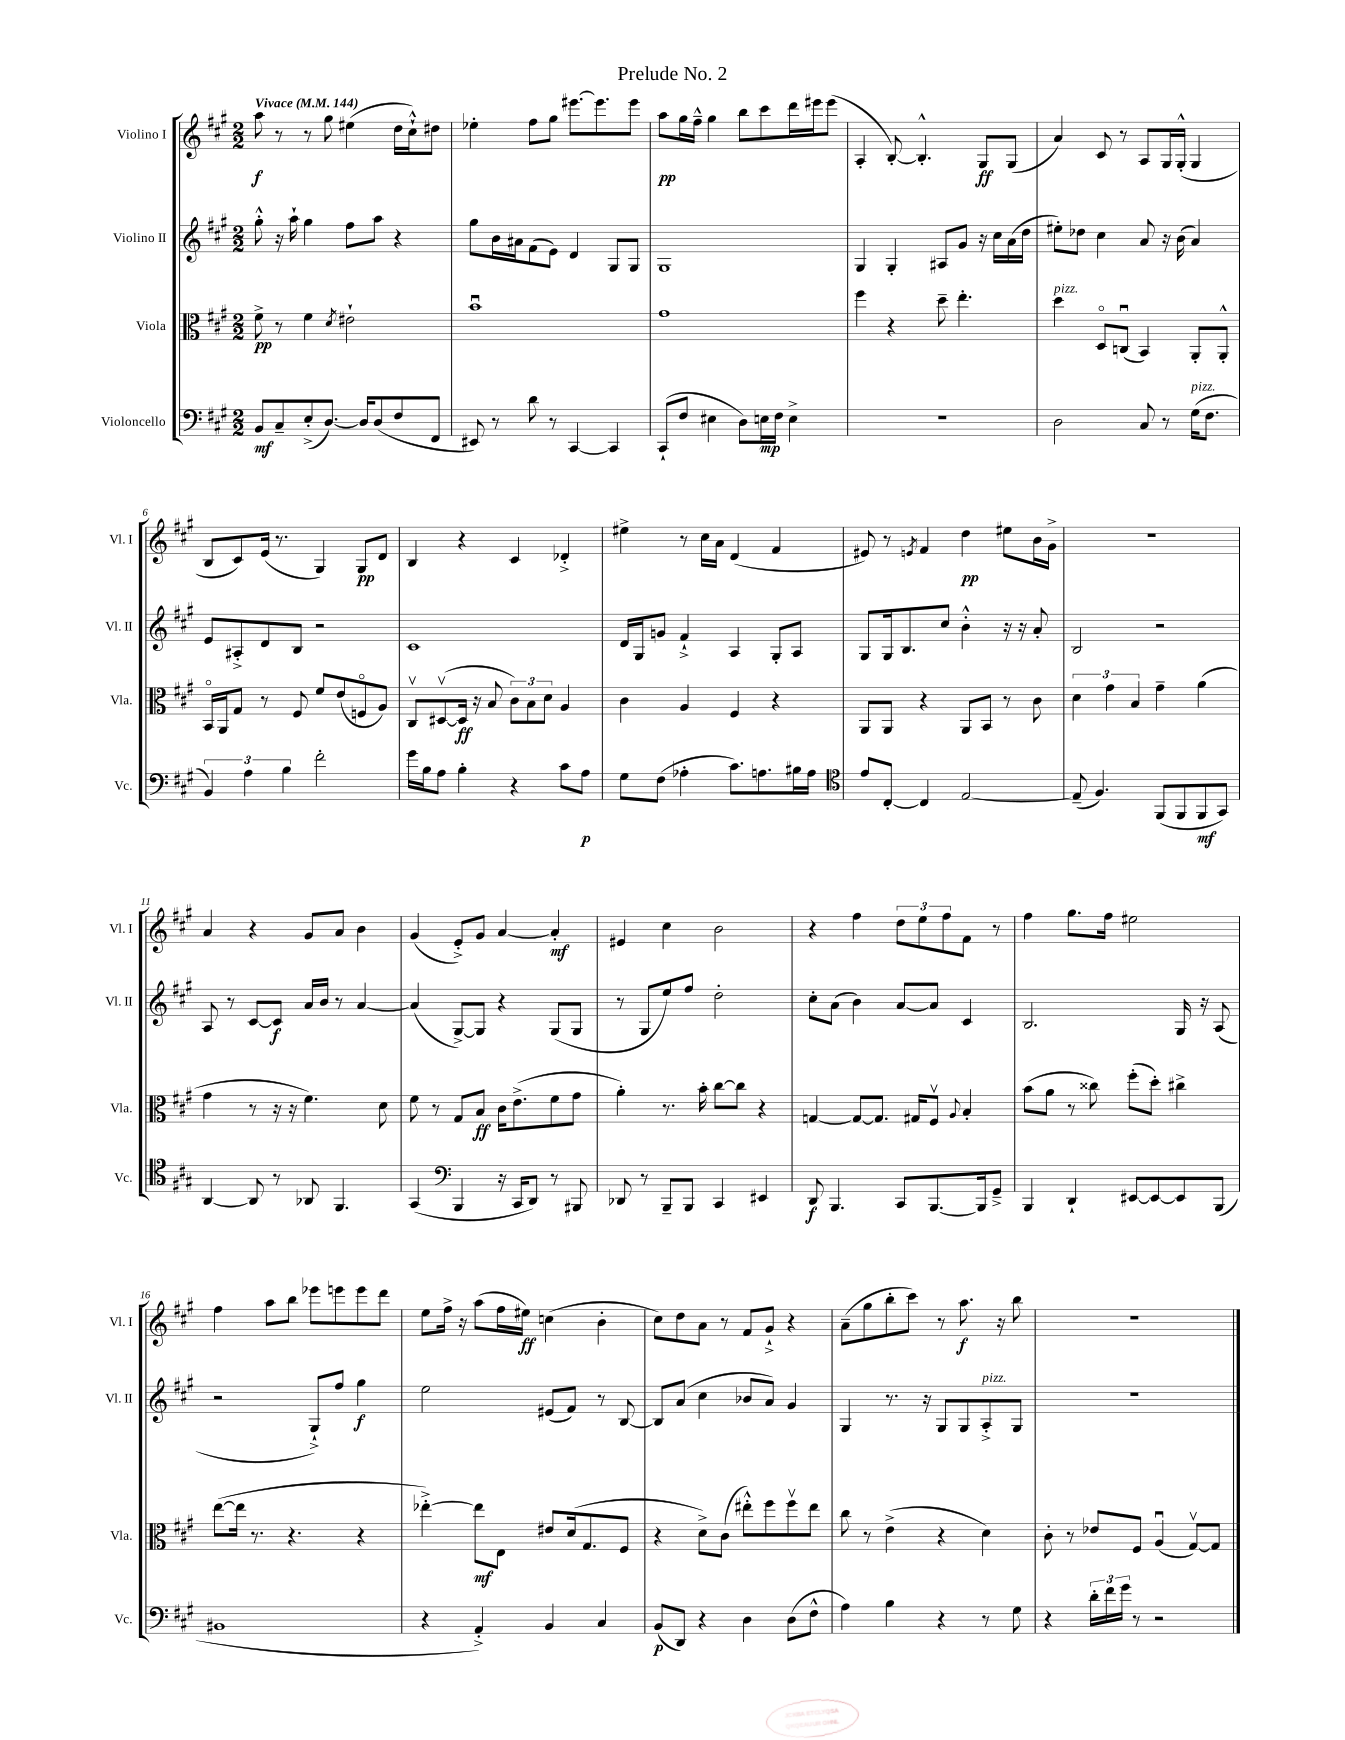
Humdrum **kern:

**kern	**dynam	**kern	**dynam	**kern	**dynam	**kern	**dynam
*part4	*part4	*part3	*part3	*part2	*part2	*part1	*part1
*staff4	*staff4	*staff3	*staff3	*staff2	*staff2	*staff1	*staff1
*I"Violoncello	*	*I"Viola	*	*I"Violino II	*	*I"Violino I	*
*I'Vc.	*	*I'Vla.	*	*I'Vl. II	*	*I'Vl. I	*
*clefF4	*	*clefC3	*	*clefG2	*	*clefG2	*
*k[f#c#g#]	*	*k[f#c#g#]	*	*k[f#c#g#]	*	*k[f#c#g#]	*
*M2/2	*	*M2/2	*	*M2/2	*	*M2/2	*
*MM144	*	*MM144	*	*MM144	*	*MM144	*
=1	=1	=1	=1	=1	=1	=1	=1
!	!	!	!	!	!	!LO:TX:a:B:t=Vivace	!
8BB/L	mf	8f#^\	pp	8gg#'^^\	.	8aa\	f
8C#~/	.	8r	.	16r	.	8r	.
.	.	.	.	16aa`\	.	.	.
(8E'^/	.	4f#\	.	4gg#\	.	8r	.
[8.D/J)	.	.	.	.	.	8gg#\	.
.	.	8qd/	.	.	.	.	.
.	.	2e#X`\	.	8ff#\L	.	(4ee#X\	.
16D/KL]	.	.	.	.	.	.	.
(8D/	.	.	.	8aa\J	.	.	.
8F#/	.	.	.	4r	.	16dd\LL	.
.	.	.	.	.	.	16cc#`^^\J)	.
8FF#/J	.	.	.	.	.	8dd#X\J	.
=2	=2	=2	=2	=2	=2	=2	=2
8EE#X/)	.	1bu	.	8gg#\L	.	4ee-X'\	.
8r	.	.	.	16b\L	.	.	.
.	.	.	.	16a#X\J	.	.	.
8d\	.	.	.	(8f#\	.	8ff#\L	.
8r	.	.	.	8e\J)	.	8gg#\J	.
[4CC#/	.	.	.	4d/	.	[8.eee#X\L	.
.	.	.	.	.	.	8.eee#\]	.
4CC#/]	.	.	.	8G#/L	.	.	.
.	.	.	.	8G#/J	.	8eee#\J	.
=3	=3	=3	=3	=3	=3	=3	=3
(8CC#`/L	.	1g#	.	1G#	.	8aa\L	pp
8F#/J	.	.	.	.	.	16gg#\L	.
.	.	.	.	.	.	16ff#~^^\JJ	.
4E#X\	.	.	.	.	.	4gg#\	.
8D\L)	.	.	.	.	.	8bb\L	.
16En\L	mp	.	.	.	.	8ccc#\	.
16F#\JJ	.	.	.	.	.	.	.
4E^\	.	.	.	.	.	16ddd\L	.
.	.	.	.	.	.	16eee#X\J	.
.	.	.	.	.	.	(8eee#\J	.
=4	=4	=4	=4	=4	=4	=4	=4
1r	.	4ff#\	.	4G#/	.	4A'/	.
.	.	4r	.	4G#'/	.	[8B'/)	.
.	.	.	.	.	.	4.B'^^/]	.
.	.	8dd~\	.	8A#X/L	.	.	.
.	.	4.ee'\	.	8g#/J	.	.	.
.	.	.	.	16r	.	8G#/L	ff
.	.	.	.	16cc#\LL	.	.	.
.	.	.	.	(16a\	.	(8G#/J	.
.	.	.	.	16dd\JJ	.	.	.
=5	=5	=5	=5	=5	=5	=5	=5
!	!	!LO:TX:a:i:t=pizz.	!	!	!	!	!
2D\	.	4dd\	.	8ee#X'\L)	.	4a/)	.
.	.	.	.	8dd-X\J	.	.	.
.	.	8D/L	.	4cc#\	.	8c#/	.
.	.	(8Cnu/J	.	.	.	8r	.
8C#/	.	4BB/)	.	8a/	.	8A/L	.
8r	.	.	.	16r	.	16G#/L	.
.	.	.	.	(16b\	.	(16G#'^^/JJ	.
!LO:TX:a:i:t=pizz.	!	!	!	!	!	!	!
(16G#\KL	.	8AA'/L	.	4a/)	.	4G#/	.
8.F#\J	.	.	.	.	.	.	.
.	.	8AA'^^/J	.	.	.	.	.
!!LO:LB:g=z
=6	=6	=6	=6	=6	=6	=6	=6
6BB/)	.	16BB/LL	.	8e/L	.	8B/L	.
.	.	16AA/J	.	.	.	.	.
.	.	8G#/J	.	8A#X'^/	.	8c#/)	.
6A\	.	.	.	.	.	.	.
.	.	8r	.	8d/	.	(16e/Jk	.
.	.	.	.	.	.	8.r	.
6B\	.	.	.	.	.	.	.
.	.	8F#/	.	8B/J	.	.	.
2f#'\	.	8f#/L	.	2r	.	4G#/)	.
.	.	(8e/	.	.	.	.	.
.	.	8Fn/	.	.	.	8G#/L	pp
.	.	8A/J)	.	.	.	8d/J	.
=7	=7	=7	=7	=7	=7	=7	=7
16g#\LL	.	8C#v/L	.	1c#	.	4B/	.
16B\J	.	.	.	.	.	.	.
8A\J	.	([8D#Xv/	.	.	.	.	.
4B'\	.	16D#/Jk]	ff	.	.	4r	.
.	.	16r	.	.	.	.	.
.	.	8B/	.	.	.	.	.
4r	.	12c#\L)	.	.	.	4c#/	.
.	.	12B\	.	.	.	.	.
.	.	12d\J	.	.	.	.	.
8c#\L	.	4A/	.	.	.	4d-X'^/	.
8A\J	p	.	.	.	.	.	.
=8	=8	=8	=8	=8	=8	=8	=8
8G#\L	.	4c#\	.	16d/LL	.	4ee#X^\	.
.	.	.	.	16G#/J	.	.	.
(8F#\J	.	.	.	8gn/J	.	.	.
4A-X'\	.	4A/	.	4f#`^/	.	8r	.
.	.	.	.	.	.	16cc#\LL	.
.	.	.	.	.	.	16a\JJ	.
8.c#\L)	.	4F#/	.	4A/	.	(4d/	.
8.An\	.	.	.	.	.	.	.
.	.	4r	.	8G#'/L	.	4f#/	.
16B#X\L	.	.	.	8A/J	.	.	.
16A\JJ	.	.	.	.	.	.	.
=9	=9	=9	=9	=9	=9	=9	=9
*clefC4	*	*	*	*	*	*	*
8e/L	.	8AA/L	.	8G#/L	.	8e#X/)	.
[8C#'/J	.	8AA/J	.	16G#/k	.	8r	.
.	.	.	.	8.B/	.	.	.
.	.	.	.	.	.	8qen/	.
4C#/]	.	4r	.	.	.	4f#/	.
.	.	.	.	8cc#/J	.	.	.
[2E/	.	8AA/L	.	4b'^^\	.	4dd\	pp
.	.	8BB/J	.	.	.	.	.
.	.	8r	.	16r	.	8ee#X\L	.
.	.	.	.	16r	.	.	.
.	.	8c#\	.	8a'/	.	16b\L	.
.	.	.	.	.	.	16g#^\JJ	.
=10	=10	=10	=10	=10	=10	=10	=10
(8E~/]	.	6d\	.	2B/	.	1r	.
4.F#/)	.	.	.	.	.	.	.
.	.	6g#\	.	.	.	.	.
.	.	6B/	.	.	.	.	.
(8FF#/L	.	4g#~\	.	2r	.	.	.
8FF#/	.	.	.	.	.	.	.
8FF#/	mf	(4a\	.	.	.	.	.
8GG#/J)	.	.	.	.	.	.	.
!!LO:LB:g=z
=11	=11	=11	=11	=11	=11	=11	=11
[4AA/	.	4g#\	.	8A/	.	4a/	.
.	.	.	.	8r	.	.	.
8AA/]	.	8r	.	[8c#/L	.	4r	.
8r	.	16r	.	8c#/J]	f	.	.
.	.	16r	.	.	.	.	.
8AA-X/	.	4.f#\)	.	16a/LL	.	8g#/L	.
.	.	.	.	16b/JJ	.	.	.
4.FF#/	.	.	.	8r	.	8a/J	.
.	.	.	.	[4a/	.	4b\	.
.	.	8d\	.	.	.	.	.
=12	=12	=12	=12	=12	=12	=12	=12
(4GG#/	.	8f#\	.	(4a/]	.	(4g#/	.
.	.	8r	.	.	.	.	.
*clefF4	*	*	*	*	*	*	*
4BBB/	.	8G#/L	.	[8G#^/L)	.	8e'^/L)	.
.	.	8B/J	ff	8G#/J]	.	8g#/J	.
16r	.	16c#\KL	.	4r	.	[4a/	.
16CC#/KL	.	(8.e^\	.	.	.	.	.
8DD/J)	.	.	.	.	.	.	.
8r	.	8f#\	.	(8G#/L	.	4a'/]	mf
8BBB#X/	.	8g#\J	.	8G#/J	.	.	.
=13	=13	=13	=13	=13	=13	=13	=13
8DD-X/	.	4a'\)	.	8r	.	4e#X/	.
8r	.	.	.	8G#/L	.	.	.
8BBB~/L	.	8.r	.	8ee/)	.	4cc#\	.
8BBB/J	.	.	.	8ff#/J	.	.	.
.	.	16b'\	.	.	.	.	.
4CC#/	.	[8cc#\L	.	2dd'\	.	2b\	.
.	.	8cc#\J]	.	.	.	.	.
4EE#X/	.	4r	.	.	.	.	.
=14	=14	=14	=14	=14	=14	=14	=14
8DD/	f	[4Gn/	.	8cc#'\L	.	4r	.
4.BBB/	.	.	.	(8a\J	.	.	.
.	.	8G/L_	.	4b\)	.	4ff#\	.
.	.	8.G/J]	.	.	.	.	.
8CC#/L	.	.	.	[8a/L	.	12dd\L	.
.	.	16G#X/KL	.	.	.	.	.
.	.	.	.	.	.	12ee\	.
[8.BBB/	.	8F#v/J	.	8a/J]	.	.	.
.	.	.	.	.	.	12ff#\	.
.	.	8qqA/	.	.	.	.	.
.	.	4B'/	.	4c#/	.	8f#\J	.
16BBB/k]	.	.	.	.	.	.	.
8GG#~^/J	.	.	.	.	.	8r	.
=15	=15	=15	=15	=15	=15	=15	=15
4BBB/	.	(8b\L	.	2.B/	.	4ff#\	.
.	.	8a\J	.	.	.	.	.
4DD`/	.	8r	.	.	.	8.gg#\L	.
.	.	8cc##X\)	.	.	.	.	.
.	.	.	.	.	.	16ff#\Jk	.
[8EE#X/L	.	(8ff#'\L	.	.	.	2ee#X\	.
8EE#/_	.	8dd'\J)	.	.	.	.	.
8EE#/]	.	4cc#X^\	.	16G#/	.	.	.
.	.	.	.	16r	.	.	.
(8BBB/J	.	.	.	(8A/	.	.	.
!!LO:LB:g=z
=16	=16	=16	=16	=16	=16	=16	=16
1BB#X	.	([8ee\L	.	2r	.	4ff#\	.
.	.	16ee\Jk]	.	.	.	.	.
.	.	8.r	.	.	.	.	.
.	.	.	.	.	.	8aa\L	.
.	.	4.r	.	.	.	8bb\J	.
.	.	.	.	8G#`^/L)	.	8eee-X\L	.
.	.	.	.	8ff#/J	.	8eeen\	.
.	.	4r	.	4gg#\	f	8eee\	.
.	.	.	.	.	.	8ddd\J	.
=17	=17	=17	=17	=17	=17	=17	=17
4r	.	[4ee-X'^\)	.	2ee\	.	8ee\L	.
.	.	.	.	.	.	16ff#^\Jk	.
.	.	.	.	.	.	16r	.
4AA'^/)	.	8ee-\L]	mf	.	.	(8aa\L	.
.	.	8E\J	.	.	.	16ff#\L	.
.	.	.	.	.	.	16ee#X\JJ)	ff
4BB/	.	8e#X/L	.	(8e#X/L	.	(4ccn\	.
.	.	(16d/k	.	8f#/J)	.	.	.
.	.	8.G#/	.	.	.	.	.
4C#/	.	.	.	8r	.	4b'\	.
.	.	8F#/J	.	[8B/	.	.	.
=18	=18	=18	=18	=18	=18	=18	=18
(8BB/L	p	4r	.	8B/L]	.	8cc#\L)	.
8DD/J)	.	.	.	(8a/J	.	8dd\	.
4r	.	8d^\L)	.	4cc#\	.	8a\J	.
.	.	(8c#\J	.	.	.	8r	.
4D\	.	8ee#X'^^\L)	.	8b-X/L	.	8f#/L	.
.	.	8ff#\	.	8a/J)	.	8g#`^/J	.
(8D\L	.	8ff#v\	.	4g#/	.	4r	.
8F#^^\J	.	8ee#\J	.	.	.	.	.
=19	=19	=19	=19	=19	=19	=19	=19
4A\)	.	8cc#\	.	4G#/	.	(8a~\L	.
.	.	8r	.	.	.	8gg#\	.
4B\	.	(4e^\	.	8.r	.	8bb'\	.
.	.	.	.	.	.	8ccc#\J)	.
.	.	.	.	16r	.	.	.
4r	.	4r	.	8G#/L	.	8r	.
.	.	.	.	8G#/	.	8.aa\	f
!	!	!	!	!LO:TX:a:i:t=pizz.	!	!	!
8r	.	4d\)	.	8A'^/	.	.	.
.	.	.	.	.	.	16r	.
8G#\	.	.	.	8G#/J	.	8bb\	.
=20	=20	=20	=20	=20	=20	=20	=20
4r	.	8c#'\	.	1r	.	1r	.
.	.	8r	.	.	.	.	.
24d'\LL	.	8e-X/L	.	.	.	.	.
24f#\	.	.	.	.	.	.	.
24g#\JJ	.	.	.	.	.	.	.
8r	.	8F#/J	.	.	.	.	.
2r	.	(4Au/	.	.	.	.	.
.	.	[8G#v/L)	.	.	.	.	.
.	.	8G#/J]	.	.	.	.	.
==	==	==	==	==	==	==	==
*-	*-	*-	*-	*-	*-	*-	*-
